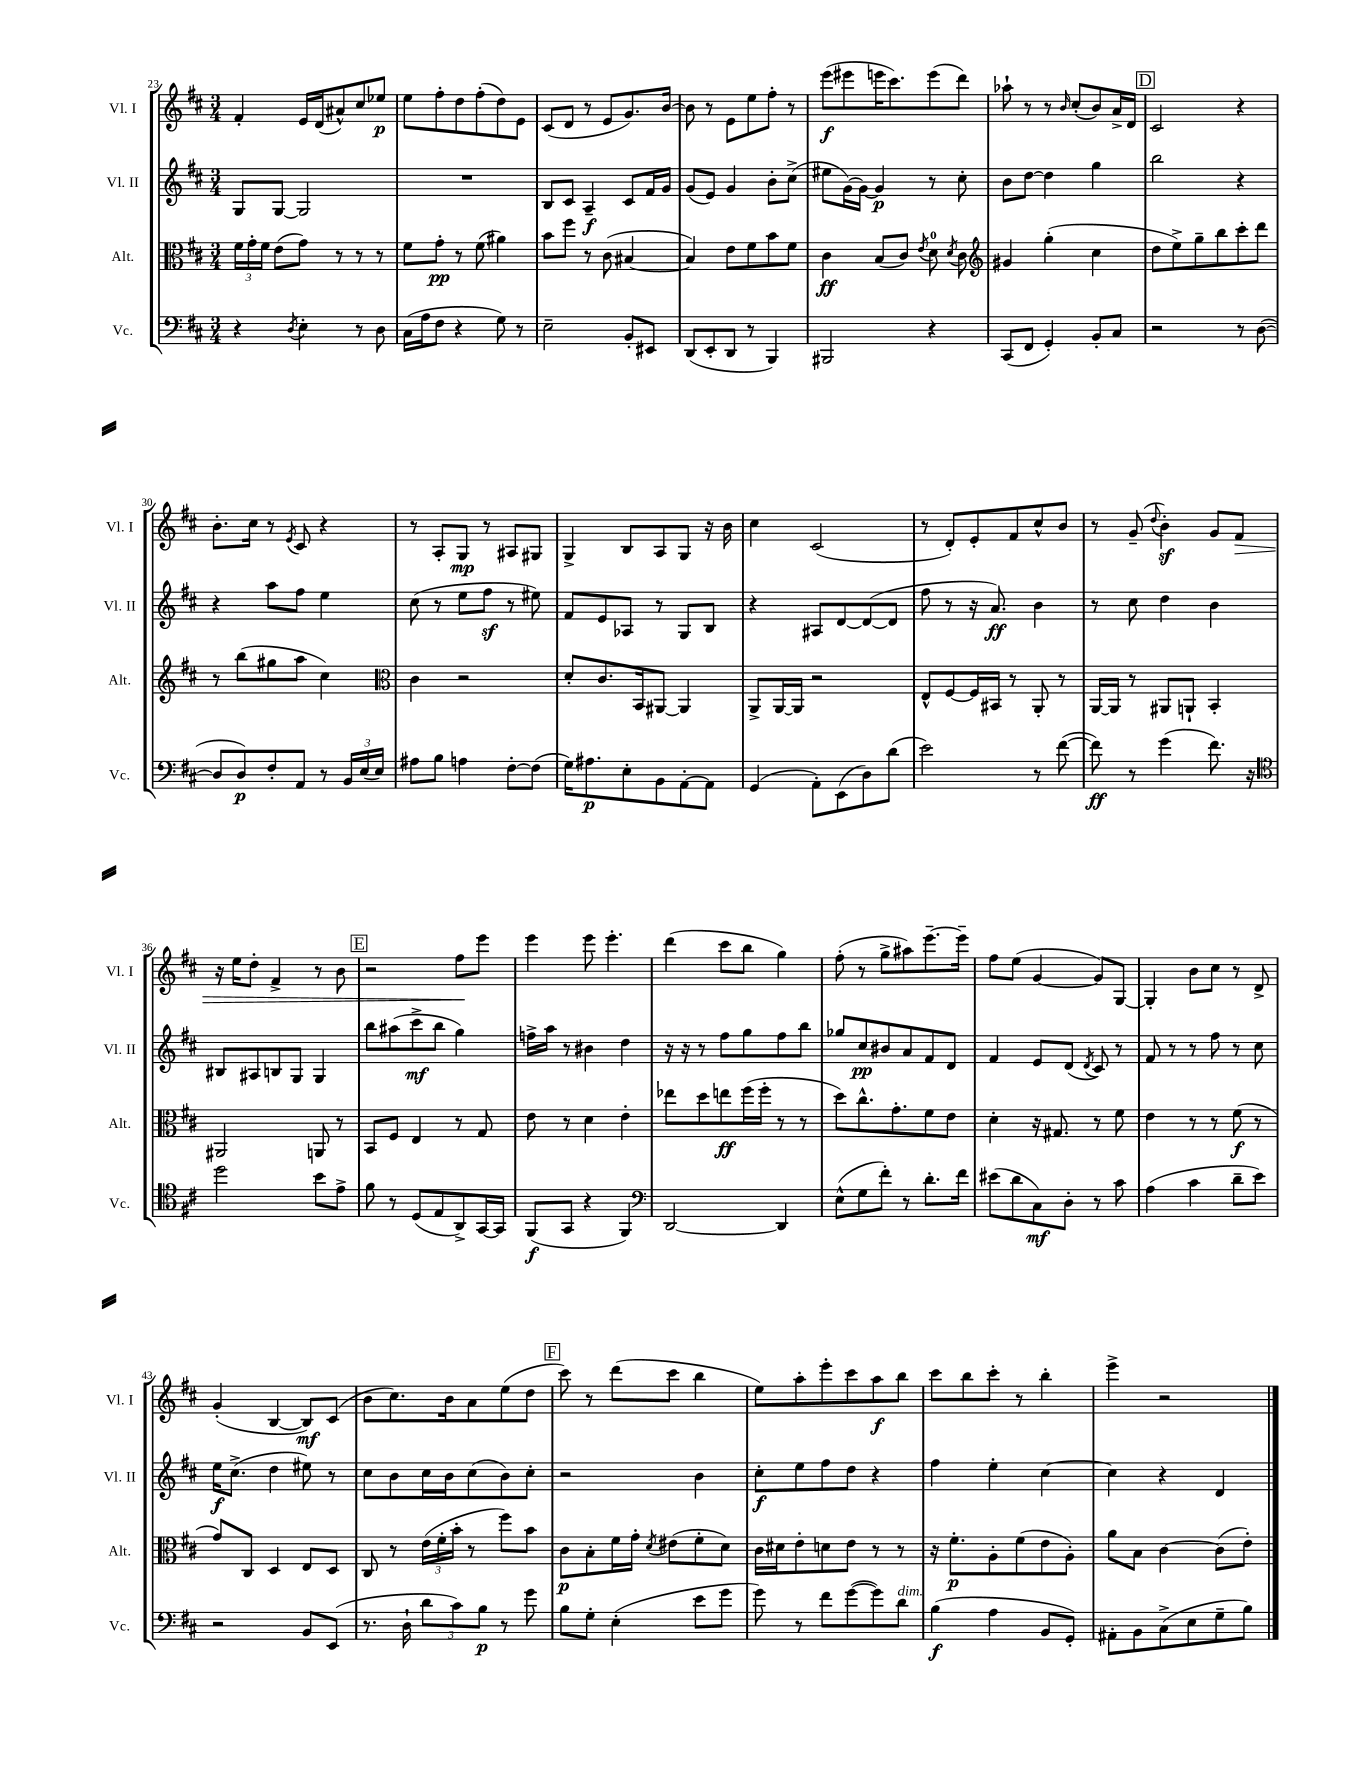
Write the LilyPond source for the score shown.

<<
\new StaffGroup <<
\new Staff = "s0" \with { instrumentName = "Vl. I" shortInstrumentName = "Vl. I" } {
    \clef treble \key d \major \numericTimeSignature \time 3/4
    \autoBeamOff fis'4-. e'16[ d'16( ais'8-^) cis''8 ees''8]\p |
    e''8[ fis''8-. d''8 fis''8-.( d''8) e'8] |
    cis'8[( d'8] r8 e'8[ g'8.) b'16]~ |
    b'8 r8 e'8[ e''8 fis''8]-. r8 |
    e'''8[\f( eis'''8 e'''16 cis'''8.) e'''8( d'''8]) |
    aes''8-! r8 r8 \grace { b'16 } cis''8[-.( b'8) a'16-> d'16] |
    \mark \markup { \box "D" } cis'2 r4 |
    b'8.[-. cis''16] r8 \acciaccatura { e'8 } cis'8 r4 |
    r8 a8[-. g8]\mp r8 ais8[ gis8] |
    g4-> b8[ a8 g8] r16 b'16 |
    cis''4 cis'2( |
    r8 d'8[-.) e'8-. fis'8 cis''8-^ b'8] |
    r8 g'8--( \appoggiatura { d''8 } b'4-.\sf) g'8[ fis'8]\> |
    r16 e''16[ d''8]-. fis'4-> r8 b'8 |
    \mark \markup { \box "E" } r2 fis''8[\! e'''8] |
    e'''4 e'''8 e'''4.-. |
    d'''4( cis'''8[ b''8] g''4) |
    fis''8-.( r8 g''8[-> ais''8) e'''8.~-- e'''16]-- |
    fis''8[ e''8]( g'4~ g'8[) g8]~ |
    g4-. b'8[ cis''8] r8 d'8-> |
    g'4-.( b4~ b8[\mf) cis'8]( |
    b'8[ cis''8.) b'16 a'8 e''8( d''8] |
    \mark \markup { \box "F" } cis'''8) r8 d'''8[( cis'''8] b''4 |
    e''8[) a''8-. e'''8-. cis'''8 a''8\f b''8] |
    cis'''8[ b''8 cis'''8]-. r8 b''4-. |
    e'''4-> r2 \bar "|." |
}
\new Staff = "s1" \with { instrumentName = "Vl. II" shortInstrumentName = "Vl. II" } {
    \clef treble \key d \major \numericTimeSignature \time 3/4
    \autoBeamOff g8[ g8]~ g2 |
    R2. |
    b8[ cis'8] a4--\f cis'8[ fis'16 g'16] |
    g'8[( e'8]) g'4 b'8[-. cis''8]->( |
    eis''8[ g'16~) g'16]~ g'4\p r8 cis''8-. |
    b'8[ d''8]~ d''4 g''4 |
    \mark \markup { \box "D" } b''2 r4 |
    r4 a''8[ fis''8] e''4 |
    cis''8( r8 e''8[ fis''8]\sf r8 eis''8) |
    fis'8[ e'8 aes8] r8 g8[ b8] |
    r4 ais8[ d'8~ d'8~( d'8] |
    fis''8 r8 r16 a'8.\ff) b'4 |
    r8 cis''8 d''4 b'4 |
    bis8[ ais8 b8 g8] g4 |
    \mark \markup { \box "E" } b''8[ ais''8( cis'''8->\mf b''8] g''4) |
    f''16[-> a''16] r8 bis'4 d''4 |
    r16 r16 r8 fis''8[ g''8 fis''8 b''8] |
    ges''8[ cis''8\pp bis'8 a'8 fis'8 d'8] |
    fis'4 e'8[ d'8]( \acciaccatura { d'8 } cis'8) r8 |
    fis'8 r8 r8 fis''8 r8 cis''8 |
    e''16[\f cis''8.]->( d''4 eis''8) r8 |
    cis''8[ b'8 cis''16 b'16 cis''8( b'8) cis''8]-. |
    \mark \markup { \box "F" } r2 b'4 |
    cis''8[-.\f e''8 fis''8 d''8] r4 |
    fis''4 e''4-. cis''4~ |
    cis''4 r4 d'4 \bar "|." |
}
\new Staff = "s2" \with { instrumentName = "Alt." shortInstrumentName = "Alt." } {
    \clef alto \key d \major \numericTimeSignature \time 3/4
    \autoBeamOff \tuplet 3/2 { fis'16[ g'16-. fis'16] } e'8[( g'8]) r8 r8 r8 |
    fis'8[ g'8]-.\pp r8 fis'8( ais'4) |
    b'8[ fis''8] r8 cis'8( bis4~ |
    bis4) e'8[ fis'8 b'8 fis'8] |
    cis'4\ff b8[( cis'8]) \acciaccatura { e'8 } d'8-0 \acciaccatura { d'8 } cis'8 |
    \clef treble gis'4 g''4-.( cis''4 |
    \mark \markup { \box "D" } d''8[ e''8->) g''8-- b''8 cis'''8-. d'''8] |
    r8 b''8[( gis''8 a''8] cis''4) |
    \clef alto cis'4 r2 |
    d'8[-. cis'8. b,16 ais,8]~ ais,4 |
    a,8[-> a,16~ a,16] r2 |
    e8[-^ fis8~ fis16 bis,16] r8 a,8-. r8 |
    a,16[~ a,16] r8 ais,8[ a,8]-! b,4-. |
    ais,2 a,8 r8 |
    \mark \markup { \box "E" } b,8[ fis8] e4 r8 g8 |
    e'8 r8 d'4 e'4-. |
    ees''8[ d''8 e''8\ff fis''16( fis''16]-. r8 r8 |
    d''8[) cis''8.-^ g'8.-. fis'8 e'8] |
    d'4-. r16 gis8. r8 fis'8 |
    e'4 r8 r8 fis'8\f( r8 |
    g'8[) cis8] d4 e8[ d8] |
    cis8 r8 \tuplet 3/2 { e'16[( fis'16-. b'16]-. } r8 fis''8[) b'8] |
    \mark \markup { \box "F" } cis'8[\p b8-. fis'16 g'16]-. \acciaccatura { d'8 } eis'8[( fis'8-. d'8]) |
    cis'16[ dis'16 e'8-. d'8 e'8] r8 r8 |
    r16 fis'8.[-.\p a8-. fis'8( e'8 a8]-.) |
    a'8[ b8] cis'4~ cis'8[( e'8]-.) \bar "|." |
}
\new Staff = "s3" \with { instrumentName = "Vc." shortInstrumentName = "Vc." } {
    \clef bass \key d \major \numericTimeSignature \time 3/4
    \autoBeamOff r4 \acciaccatura { d8 } e4-. r8 d8 |
    cis16[( a16 fis8] r4 g8) r8 |
    e2-- b,8[-. eis,8] |
    d,8[( e,8-. d,8] r8 b,,4) |
    bis,,2 r4 |
    cis,8[( fis,8] g,4-.) b,8[-. cis8] |
    \mark \markup { \box "D" } r2 r8 d8~( |
    d8[ d8\p) fis8-. a,8] r8 \tuplet 3/2 { b,16[ e16( e16]) } |
    ais8[ b8] a4 fis8[~-. fis8]( |
    g16[) ais8.\p e8-. b,8 a,8~-. a,8] |
    g,4( a,8[-.) e,8( d8) d'8]( |
    e'2) r8 fis'8~( |
    fis'8\ff) r8 g'4( fis'8.) r16 |
    \clef tenor d''2 b'8[ e'8]-> |
    \mark \markup { \box "E" } fis'8 r8 d8[( e8 a,8->) g,16~ g,16] |
    fis,8[\f( g,8] r4 fis,4) |
    \clef bass d,2~ d,4 |
    e8[-^( g8 fis'8]-.) r8 d'8.[-. fis'16] |
    eis'8[( d'8 cis8\mf) d8]-. r8 cis'8 |
    a4( cis'4 d'8[-- e'8]) |
    r2 b,8[ e,8]( |
    r8. d16-! \tuplet 3/2 { d'8[ cis'8) b8]\p } r8 g'8 |
    \mark \markup { \box "F" } b8[ g8]-. e4-.( e'8[ g'8] |
    g'8) r8 fis'8[ g'8~( g'8) d'8]^\markup { \italic "dim." } |
    b4\f( a4 b,8[ g,8]-.) |
    ais,8[-. b,8 cis8->( e8 g8-- b8]) \bar "|." |
}
>>
>>
\layout { \context { \Score currentBarNumber = #23 } }
